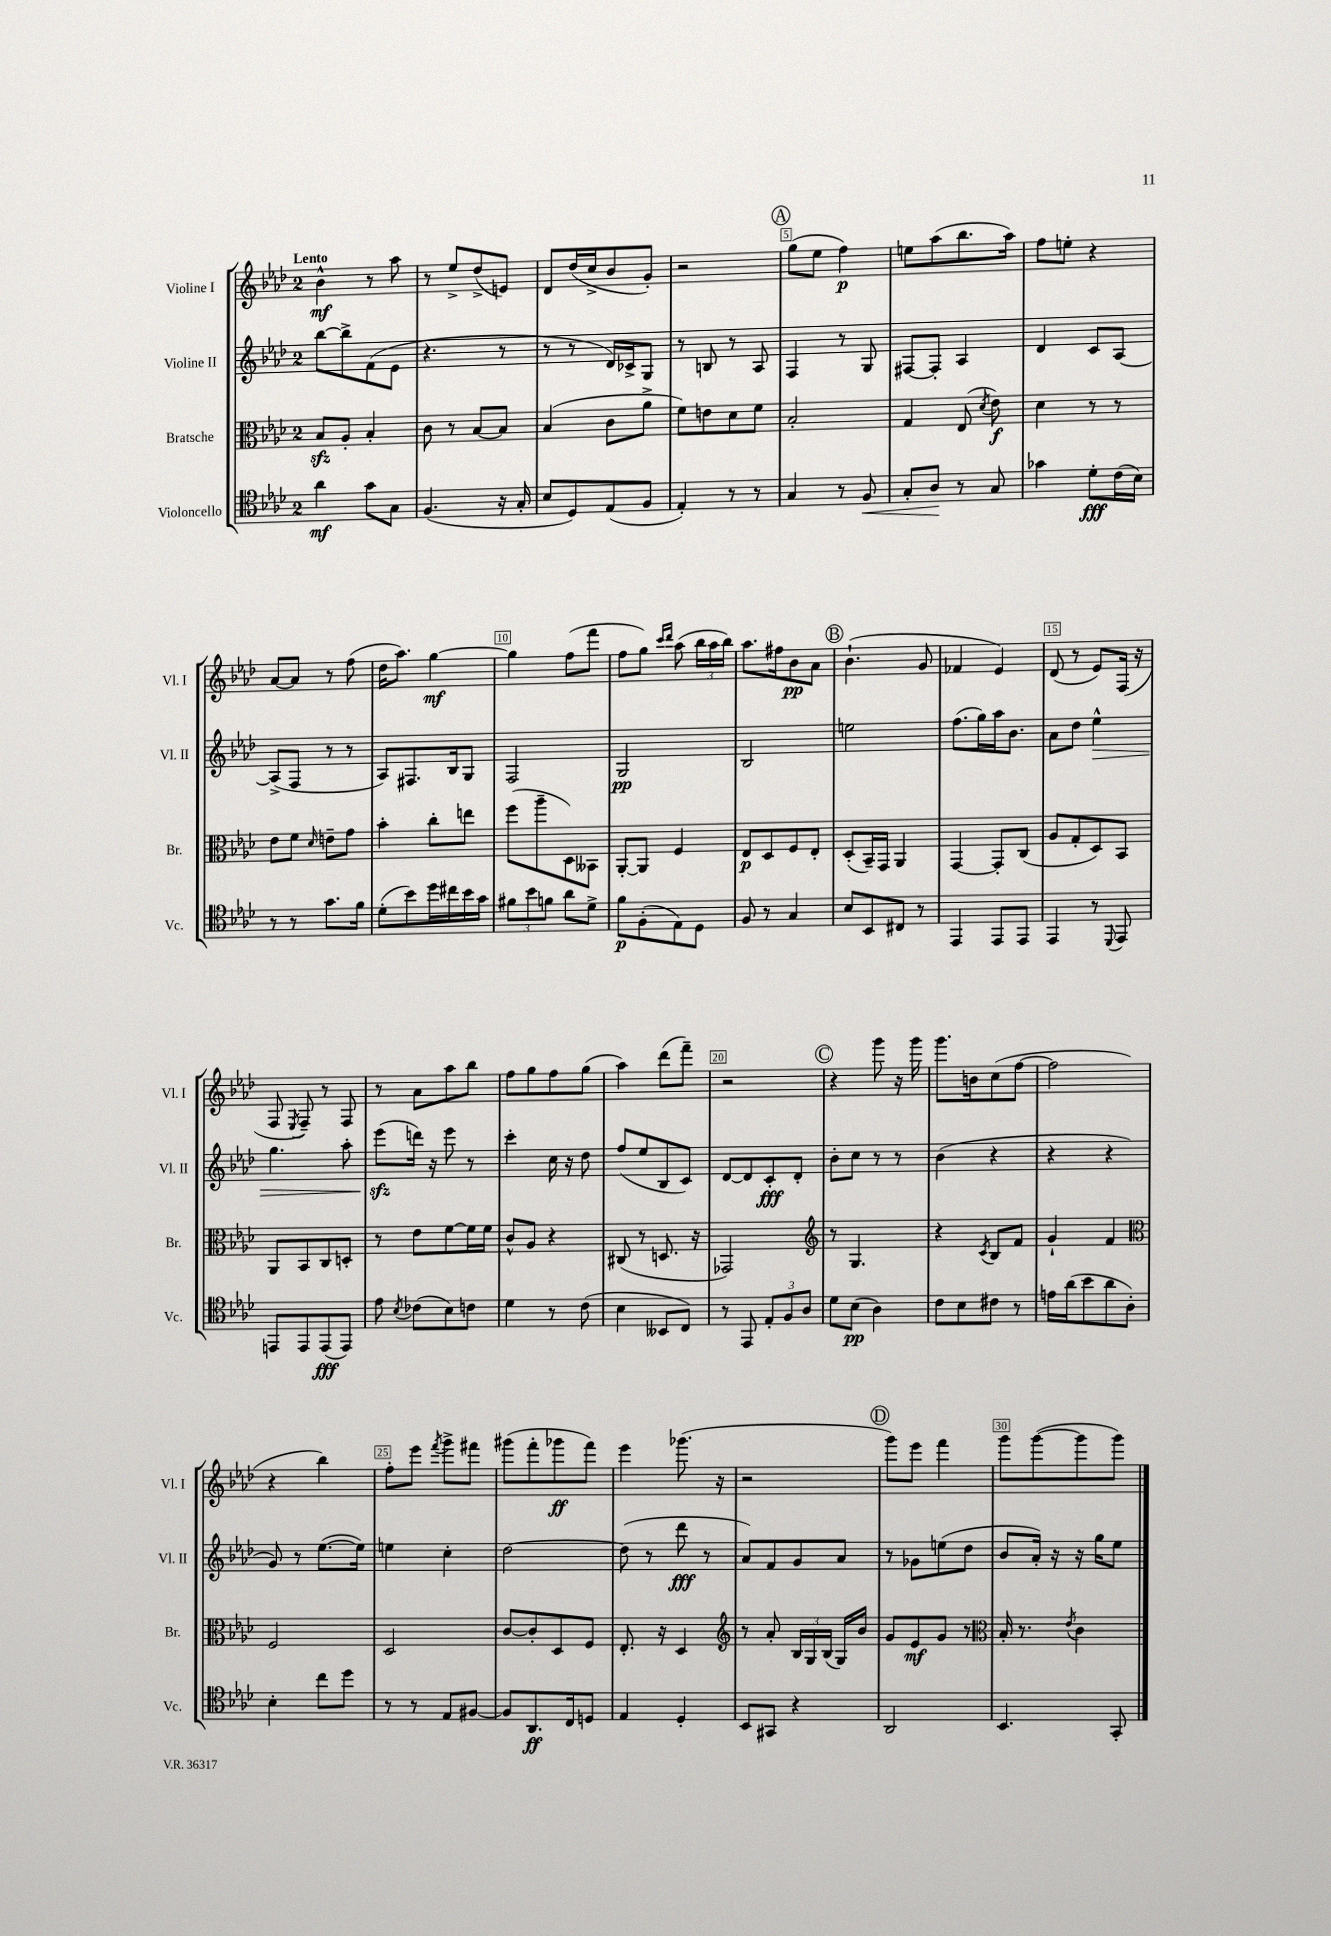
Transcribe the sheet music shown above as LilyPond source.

<<
\new StaffGroup <<
\new Staff = "s0" \with { instrumentName = "Violine I" shortInstrumentName = "Vl. I" } {
    \clef treble \key aes \major \once \override Staff.TimeSignature.style = #'single-digit \time 2/4 \tempo "Lento"
    \autoBeamOff bes'4-^\mf r8 aes''8 |
    r8 ees''8[-> des''8->( e'8]) |
    des'8[ des''16( c''16-> bes'8 g'8]-.) |
    r2 |
    \mark \markup { \circle "A" } g''8[( ees''8] f''4\p) |
    e''8[ aes''8( bes''8. aes''16]) |
    f''8[ e''8]-. r4 |
    aes'8[~ aes'8] r8 f''8( |
    des''16[ aes''8.]) g''4~\mf |
    g''4 f''8[( f'''8] |
    f''8[ g''8]) \grace { c'''16[ des'''16] } aes''8( \tuplet 3/2 { bes''16[ aes''16 bes''16]) } |
    aes''8.[ fis''16 bes'8\pp aes'8] |
    \mark \markup { \circle "B" } bes'4.-!( g'8 |
    fes'4 ees'4) |
    des'8( r8 ees'8[) f16]( r16 |
    f8 \acciaccatura { ees8 } f8--) r8 f8 |
    r8 aes'8[ aes''8 bes''8] |
    f''8[ g''8 f''8 g''8]( |
    aes''4) des'''8[( f'''8]--) |
    r2 |
    \mark \markup { \circle "C" } r4 g'''8 r16 g'''16 |
    g'''8.[ b'16 c''8( f''8]~ |
    f''2 |
    r4 bes''4) |
    f''8[-. ees'''8] \acciaccatura { f'''8 } g'''8[-> fis'''8] |
    gis'''8[( f'''8-. ges'''8\ff f'''8]) |
    ees'''4 ges'''8.( r16 |
    r2 |
    \mark \markup { \circle "D" } g'''8[) ees'''8] f'''4 |
    g'''8[ g'''8~( g'''8 g'''8]) \bar "|." |
}
\new Staff = "s1" \with { instrumentName = "Violine II" shortInstrumentName = "Vl. II" } {
    \clef treble \key aes \major \once \override Staff.TimeSignature.style = #'single-digit \time 2/4
    \autoBeamOff bes''8[~ bes''8-> f'8( ees'8] |
    r4. r8 |
    r8 r8 des'16[) ces'16-> g8] |
    r8 b8 r8 aes8 |
    \mark \markup { \circle "A" } f4 r8 g8 |
    fis8[~ fis8]-. aes4 |
    des'4 c'8[ aes8]~ |
    aes8[->( f8] r8 r8 |
    aes8[) fis8. bes16 g8] |
    f2 |
    g2\pp |
    bes2 |
    \mark \markup { \circle "B" } e''2 |
    f''8.[( g''16) aes''16 bes'8.] |
    aes'8[ des''8] ees''4-^\> |
    g''4. aes''8-. |
    ees'''8[\sfz\!( d'''16]) r16 ees'''8 r8 |
    c'''4-. c''16 r16 des''8 |
    f''8[( ees''8 bes8 c'8]) |
    des'8[~ des'8 c'8-.\fff des'8]-. |
    \mark \markup { \circle "C" } bes'8[-. c''8] r8 r8 |
    bes'4( r4 |
    r4 r4 |
    g'8) r8 ees''8.[~( ees''16]) |
    e''4 c''4-. |
    des''2~ |
    des''8( r8 des'''8\fff r8 |
    aes'8[) f'8 g'8 aes'8] |
    \mark \markup { \circle "D" } r8 ges'8[ e''8( des''8] |
    bes'8[ aes'16]-.) r16 r16 g''16[ ees''8] \bar "|." |
}
\new Staff = "s2" \with { instrumentName = "Bratsche" shortInstrumentName = "Br." } {
    \clef alto \key aes \major \once \override Staff.TimeSignature.style = #'single-digit \time 2/4
    \autoBeamOff bes8[\sfz aes8]-. bes4-. |
    c'8 r8 bes8[~ bes8] |
    bes4( c'8[ aes'8]-> |
    f'8[) e'8 des'8 f'8] |
    \mark \markup { \circle "A" } bes2-. |
    g4 ees8( \acciaccatura { des'8 } ees'8\f) |
    des'4 r8 r8 |
    ees'8[ f'8] \grace { des'16 } e'8[-- g'8] |
    bes'4-. c''8[-. e''8] |
    f''8[( aes''8-- des8) beses,8] |
    aes,8[~-. aes,8] f4 |
    ees8[\p des8 f8 ees8]-. |
    \mark \markup { \circle "B" } des8[-.( bes,16--) g,16] aes,4 |
    g,4~ g,8[-. c8]( |
    aes8[ g8-. des8) bes,8] |
    aes,8[ bes,8 c8 d8]-. |
    r8 ees'8[ f'8~ f'16 f'16] |
    c'8[-^ aes8] r4 |
    cis8( r8 d8. r16 |
    ges,2) |
    \mark \markup { \circle "C" } \clef treble r8 g4. |
    r4 \acciaccatura { c'8 } bes8[ f'8] |
    g'4-! f'4 |
    \clef alto f2 |
    des2 |
    c'8[~ c'8-. des8 f8] |
    ees8.-. r16 des4 |
    \clef treble r8 aes'8-. \tuplet 3/2 { bes16[ g16 bes16]( } g16[) bes'16] |
    \mark \markup { \circle "D" } g'8[ ees'8\mf g'8] r8 |
    \clef alto bes16-. r8. \acciaccatura { ees'8 } c'4 \bar "|." |
}
\new Staff = "s3" \with { instrumentName = "Violoncello" shortInstrumentName = "Vc." } {
    \clef tenor \key aes \major \once \override Staff.TimeSignature.style = #'single-digit \time 2/4
    \autoBeamOff aes'4\mf g'8[ g8] |
    f4.( r16 g16-. |
    bes8[ des8) ees8( f8] |
    ees4-.) r8 r8 |
    \mark \markup { \circle "A" } g4 r8 f8\< |
    g8[-. aes8]\! r8 g8 |
    ges'4 des'8[-.\fff c'16( bes16]) |
    r8 r8 g'8.[ f'16] |
    des'8[-.( bes'8) des''16 cis''16 bes'16 g'16] |
    \tuplet 3/2 { fis'8[ bes'8 f'8] } aes'8[ des'8]-> |
    f'8[\p f8-.( ees8) des8] |
    f8 r8 g4 |
    \mark \markup { \circle "B" } bes8[ bes,8 cis8] r8 |
    ees,4 ees,8[ ees,8] |
    ees,4 r8 \appoggiatura { des,8 } ees,8 |
    e,8[ e,8 e,8\fff( e,8]) |
    ees'8 \acciaccatura { bes8 } ces'8[( bes8) c'8] |
    des'4 r8 c'8( |
    bes4 beses,8[ c8]) |
    r8 ees,8 \tuplet 3/2 { ees8[-. f8 aes8] } |
    \mark \markup { \circle "C" } des'8[ bes8]\pp( aes4) |
    c'8[ bes8 cis'8] r8 |
    e'16[ aes'16( bes'8 aes'8 aes8]-.) |
    bes4-. c''8[ des''8] |
    r8 r8 ees8[ fis8]~ |
    fis8[ aes,8.\ff c16 d8] |
    ees4 des4-. |
    bes,8[ gis,8] r4 |
    \mark \markup { \circle "D" } aes,2 |
    bes,4. g,8-. \bar "|." |
}
>>
>>
\layout { \context { \Score \override BarNumber.break-visibility = ##(#f #t #t) barNumberVisibility = #(every-nth-bar-number-visible 5) \override BarNumber.stencil = #(make-stencil-boxer 0.1 0.3 ly:text-interface::print) } }
